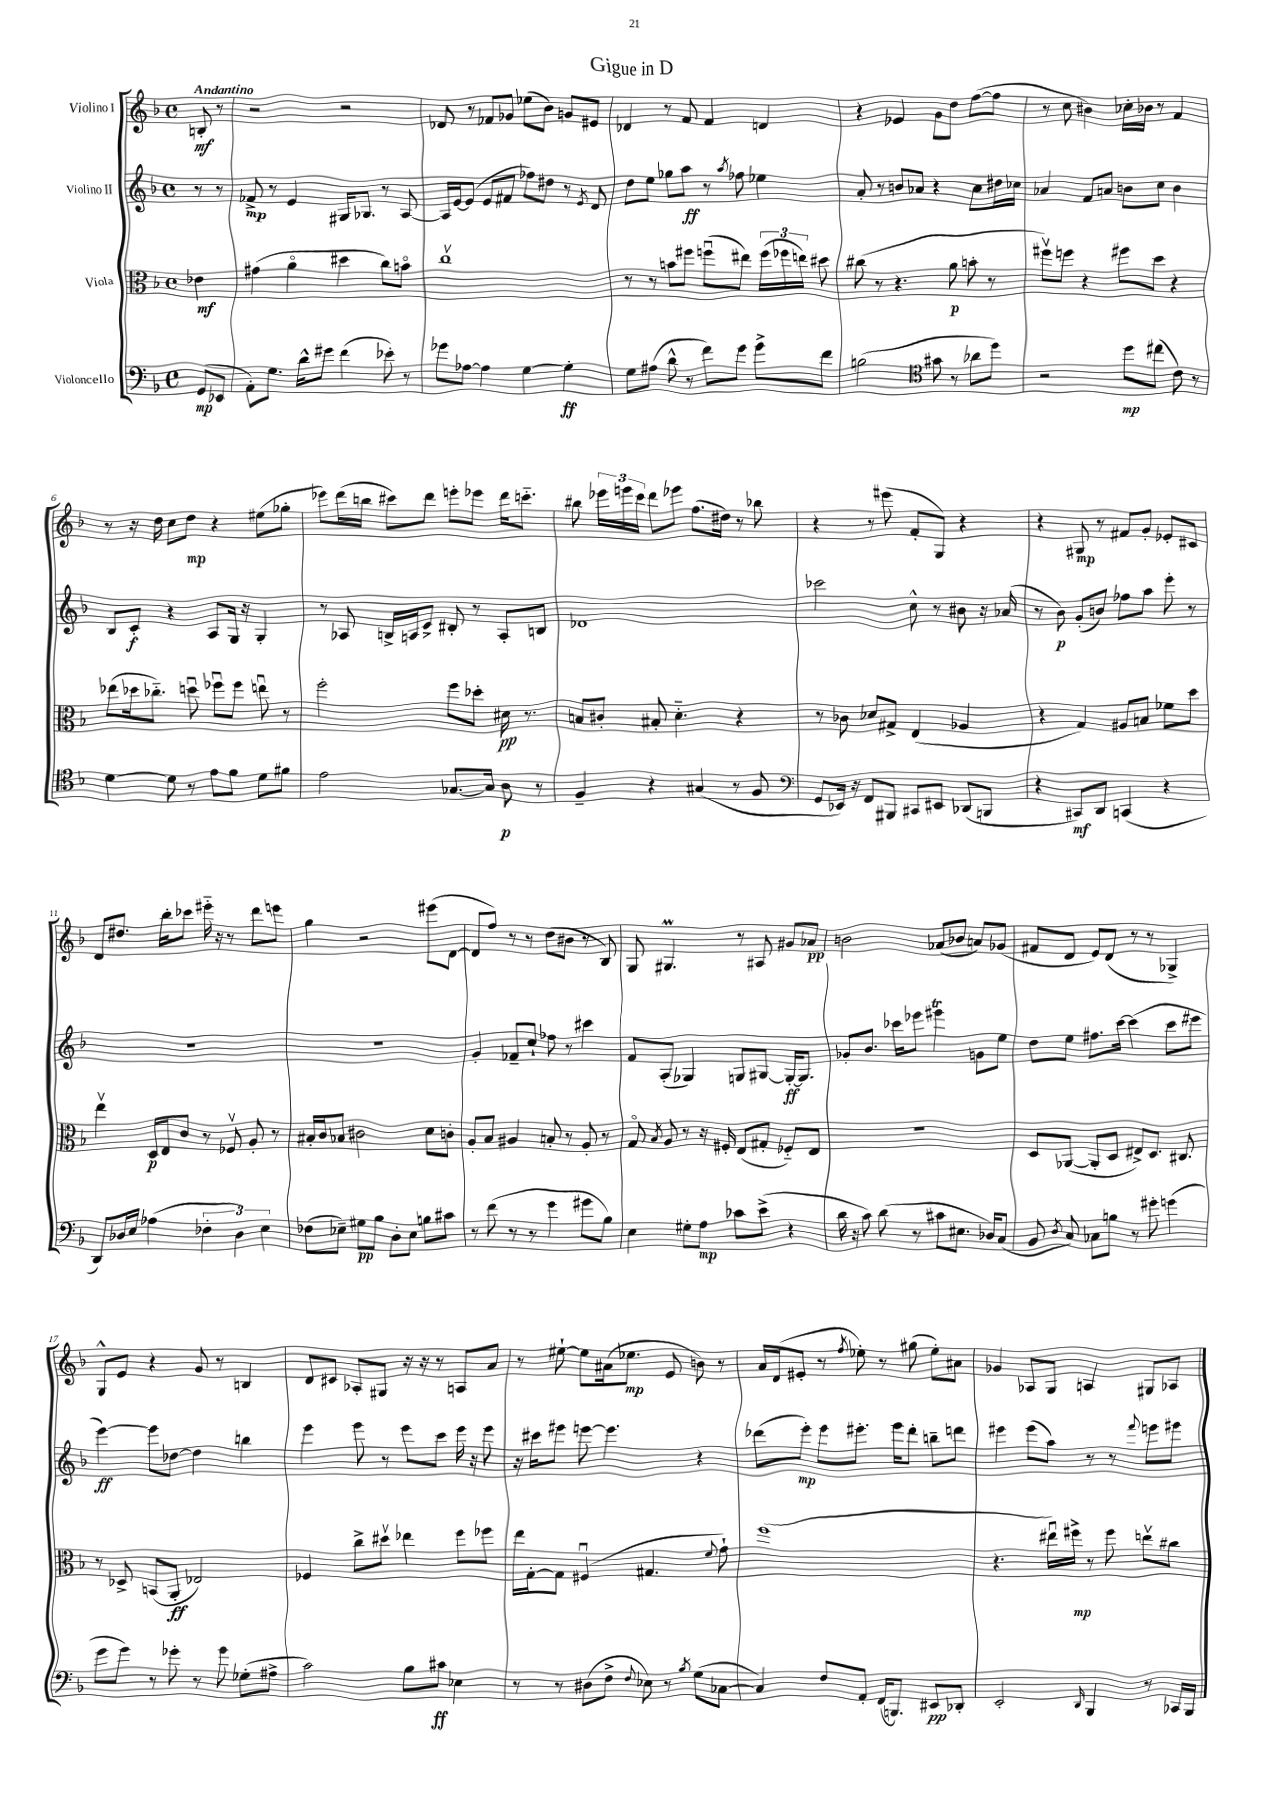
\header { title = "Gigue in D" }
<<
\new StaffGroup <<
\new Staff = "s0" \with { instrumentName = "Violino I" } {
    \clef treble \key f \major \defaultTimeSignature \time 4/4 \partial 4 \tempo "Andantino"
    \autoBeamOff b8-.\mf r8 |
    r2 r2 |
    des'8 r8 fes'8[ ges'8] ees''8[( bes'8]) g'8[ eis'8] |
    des'4 r8 f'8 f'4 d'4 |
    r4 ees'4 g'8[ d''8] f''8[~( f''8] |
    r8 c''8 bis'4) ces''16[-. bes'16] r8 f'4 |
    r8 r16 d''16 c''8[ d''8]\mp r4 eis''8[( ges''8]-. |
    ees'''8[) d'''16( b''16] cis'''8[) d'''8] e'''8[-. ees'''8] d'''16[ c'''8.]-_ |
    bis''8 \tuplet 3/2 { ees'''16[ e'''16 c'''16] } d'''8[ ees'''8] f''8.[( dis''16]) r8 bes''8 |
    r4 r8 eis'''8( f'8[-. g8]) r4 |
    r4 gis8\mp r8 fis'8[ g'8]-. ees'8[-. cis'8] |
    d'8[ dis''8.] bes''16[-. ces'''8] eis'''16-_ r16 r8 d'''8[ e'''8] |
    g''4 r2 eis'''8[( d'8]~ |
    d'8[ f''8]) r8 r8 d''8[( bis'8] r8 bes8) |
    g8 gis4.\prall r8 ais8 gis'8[ aes'8]\pp |
    b'2 aes'8[( bes'8] a'8[) ges'8]( |
    fis'8[ d'8] e'8[) d'8]( r8 r8 ges4->) |
    g8[-^ e'8] r4 g'8 r8 b4 |
    d'8[ cis'8] aes8[-. gis8] r16 r16 r8 a8[ a'8] |
    r8 eis''8~-! eis''8[ ais'16( ees''8.]\mp e'8 b'8) r8 |
    a'16[ d'16( eis'8]-. r8 \acciaccatura { f''8 } ees''8-.) r8 gis''8( ees''8[-.) ais'8] |
    ges'4 aes8[ g8] a4 gis8[ aes8] \bar "|." |
}
\new Staff = "s1" \with { instrumentName = "Violino II" } {
    \clef treble \key f \major \defaultTimeSignature \time 4/4 \partial 4
    \autoBeamOff r8 r8 |
    fes'8->\mp r8 e'4 gis16[ ges8.] r8 a8~ |
    a16[ e'16~ e'8]( e'8[ fis'8] fes''8[) dis''8] r8 \acciaccatura { e'8 } d'8 |
    d''8[ e''8] ges''8[ a''8]\ff r8 \acciaccatura { a''8 } fes''8 ees''4 |
    a'8-. r8 b'8[ aes'8] r4 c''8[ dis''16 ces''16] |
    aes'4 f'8[ a'8] b'8[ c''8] b'4 |
    bes8[ c'8]-.\f r4 a8[ g16] r16 g4-. |
    r8 aes8 b16[-> a16 c'8]-> bis8-. r8 a8[-. b8] |
    des'1 |
    ces'''2 c''8-^ r8 bis'8 r16 aes'16( |
    r8 bes'8\p) g'8[-.( b'8]) fes''8[ a''8] e'''8-. r8 |
    R1 |
    R1 |
    g'4-. fes'8[-- c''8]-! fes''8 r8 cis'''4 |
    f'8[ a8]-.( ges4) g8[ gis8]~ gis16[~-.\ff gis8.] |
    ges'8[-. bes'8.] ces'''16[ ees'''8] eis'''4\trill g'8[ e''8] |
    d''8[ e''8] fis''8.[ c'''16]~ c'''4( c'''8[ eis'''8] |
    e'''4~\ff) e'''8[ des''8]~ des''4 b''4 |
    e'''4 e'''8 r8 e'''8[ c'''8] e'''16 r16 e'''8 |
    r16 cis'''16[ eis'''8] e'''8~ e'''4. r4 |
    des'''8[( e'''8]-.\mp) e'''8[ eis'''8.]-. eis'''16[ des'''8]-. b''8[-- d'''8] |
    eis'''4 eis'''8[( a''8]) r8 r8 \appoggiatura { f'''8 } e'''8[ eis'''8] \bar "|." |
}
\new Staff = "s2" \with { instrumentName = "Viola" } {
    \clef alto \key f \major \defaultTimeSignature \time 4/4 \partial 4
    \autoBeamOff ees'4\mf |
    gis'4( a'4\flageolet dis''4 c''8[) b'8]\flageolet |
    c''1\upbow |
    r8 r8 b'8[ fis''8] f''8[\downbow( eis''8]) \tuplet 3/2 { f''16[( fes''16 e''16]) } dis''8 |
    cis''8( r8 r4. a'8\p b'8-. r8 |
    fis''8[\upbow) f''8] r4 fis''8[ d''8] r4 |
    ees''8[( des''16 ces''8.]-_) d''8\downbow fes''8[\downbow fes''8] e''8\downbow r8 |
    f''2-. f''8[ des''8]-. dis'16\pp r8. |
    b8[ cis'8]-. bis8-. d'4.-_ r4 |
    r8 ces'8 des'8[ gis8]-> e4( aes4 |
    r4 g4) ais8[ b8] fes'8[ d''8] |
    e''4\upbow d16[\p e16 c'8] r8 fes8\upbow a8-. r8 |
    bis16[-. c'16 bes8] cis'2 d'8[ c'8]-. |
    a8[-. bes8] ais4 b8-. r8 ais8-. r8 |
    g8\flageolet \acciaccatura { bes8 } a8 r8 r16 fis16-. e8[( gis8]-. fes8[-_) e8] |
    R1 |
    d8[ aes,8]~( aes,8[-. d8] eis8[->) d8.] cis8. |
    r8 des8-> b,8[( a,8]-.\ff ees2) |
    fes4 c''8[-> dis''8]\upbow ees''4 f''8[ fes''8] |
    e''16[ g16~-. g8] fis4\downbow( gis4. \appoggiatura { f'8 } g'8-!) |
    f''1( |
    r4. eis''16[\downbow) fis''16]->\mp r8 fis''8 e''8[\upbow cis''8] \bar "|." |
}
\new Staff = "s3" \with { instrumentName = "Violoncello" } {
    \clef bass \key f \major \defaultTimeSignature \time 4/4 \partial 4
    \autoBeamOff g,8[\mp( ees,8] |
    a,8[-.) g8.] d'16[-^ gis'8] f'4( ees'8-.) r8 |
    ges'8[ aes8]~ aes4 g4~ g4-.\ff |
    g8[ ais8]( d'8-^ r8 f'8[) g'8] g'8[-> f'8] |
    b2( \clef tenor gis'8 r8 aes'8[ d''8]) |
    r2 d''8[\mp cis''8]( c'8) r8 |
    d'4~ d'8 r8 e'8[ f'8] d'8[ fis'8] |
    e'2 ges8.[~ ges16] a8\p r8 |
    f4-- r4 gis4( r8 f8 |
    \clef bass g,8[ ees,16]) r16 f,8[ bis,,8] cis,8[ eis,8] des,8[( b,,8] |
    r4 cis,8[\mf) d,8] c,4( r4 |
    d,8[) des16 e16] aes4( \tuplet 3/2 { fes4-. des4) e4 } |
    fes8[( ees8]--) gis8[\pp bes8] d8[-. ees8] b8[ cis'8] |
    r8 f'8( r8 r8 g'4 gis'8[ bes8]) |
    e4 gis8[-. a8]\mp ces'8[ e'8]->( r4 |
    d'16 r16 c'8) d'8( r8 cis'8[ eis8.] des16[) c8]( |
    bes,8 \acciaccatura { d8 } c8) ces8[ b8] r8 gis'8-. g'4( |
    g'8[ g'8]) r8 ges'8-. r8 ges'8 ges8[-.( ais8]-> |
    c'2) bes8[ cis'8]\ff ees4 |
    r8 r8 dis8[( f8]-> \appoggiatura { f8 } ees8) r8 \acciaccatura { bes8 } g8[( ces8]~ |
    ces4) f8[ a,8]-. f,16[( b,,8.]) eis,8[\pp des,8]-. |
    e,2-. \grace { d,16 } bes,,4 r8 ces,16[ bes,,16] \bar "|." |
}
>>
>>
